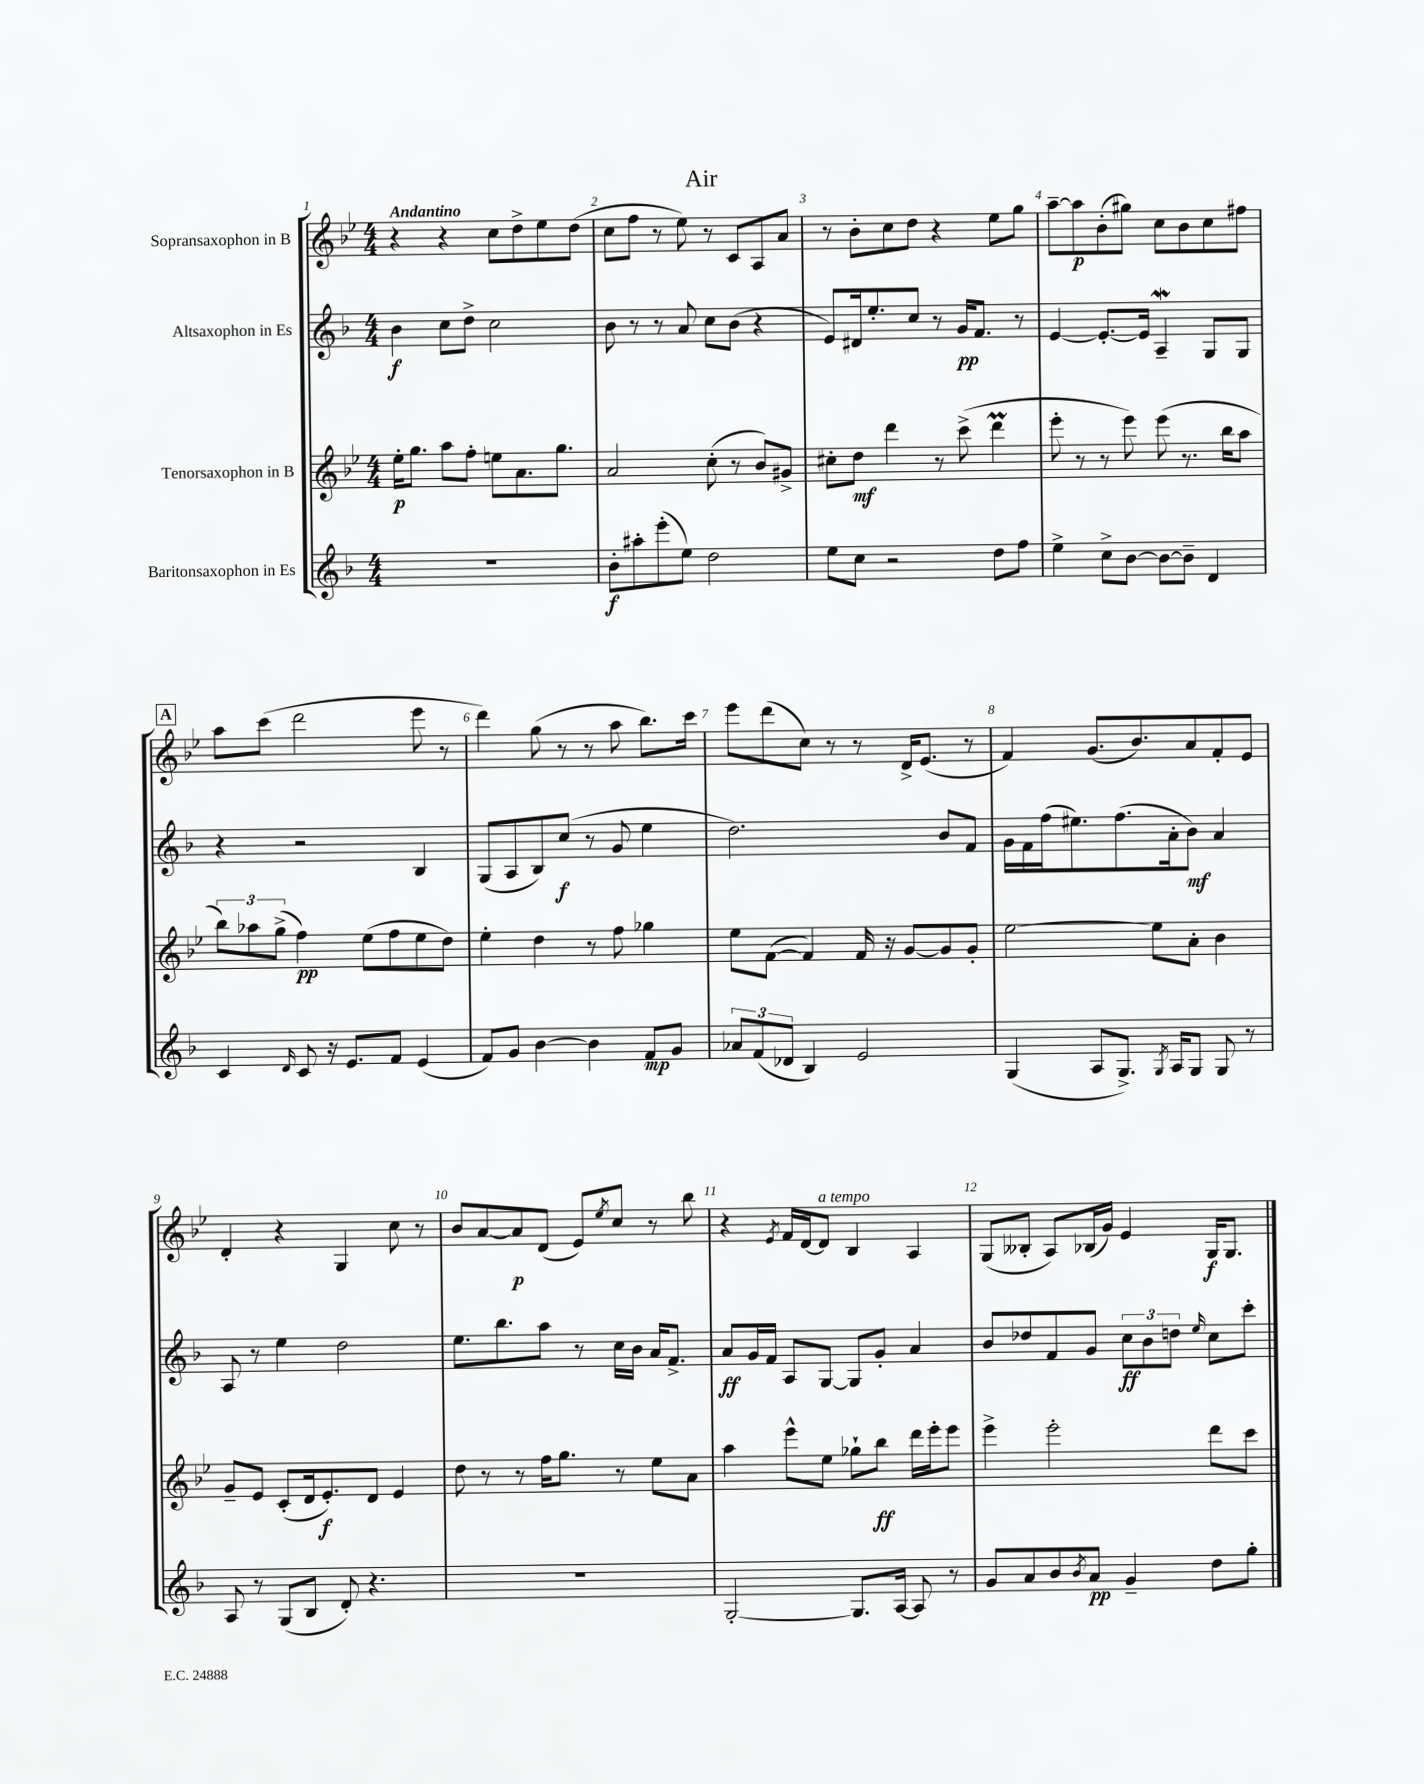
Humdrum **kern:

**kern	**kern	**kern	**kern
*staff4	*staff3	*staff2	*staff1
*clefG2	*clefG2	*clefG2	*clefG2
*k[b-]	*k[b-e-]	*k[b-]	*k[b-e-]
*M4/4	*M4/4	*M4/4	*M4/4
1r	16ee-'	4b-	4r
.	8.gg	.	.
.	8aa	8cc	4r
.	8ff'	8dd^	.
.	8ee	2cc	8cc
.	8.a	.	8dd^
.	.	.	8ee-
.	8.gg	.	.
.	.	.	(8dd
=	=	=	=
8b-'	2a	8b-	8cc
8aa#'	.	8r	8ff
(8eee'	.	8r	8r
8ee)	.	8a	8ee-)
2dd	(8cc'	8cc	8r
.	8r	(8b-	8c
.	8b-)	4r	8A
.	8g#^	.	8a
=	=	=	=
8ee	8cc#'	8e)	8r
8cc	8dd	16d#	8b-'
.	.	8.ee'	.
2r	4ddd	.	8cc
.	.	8cc	8dd
.	8r	8r	4r
.	(8ccc^	16g	.
.	.	8.f	.
8dd	4ddd	.	8ee-
8ff	.	8r	8gg
=	=	=	=
4ee^	8eee-'	[4e	[8aa~
.	8r	.	8aa]
8cc^	8r	8.e'_	(8b-'
[8b-	8eee-)	.	8gg#)
.	.	16e]	.
8b-_	(8eee-	4A~	8cc
8b-~]	8.r	.	8b-
4d	.	8G	8cc
.	16bb-	.	.
.	8aa	8G	8ff#
=	=	=	=
4c	12bb-)	4r	8aa
.	12aa-	.	.
.	.	.	(8ccc
.	(12gg^	.	.
16qqd	.	.	.
8c	4ff)	2r	2ddd
16r	.	.	.
8.e	.	.	.
.	(8ee-	.	.
8f	8ff	.	.
(4e	8ee-	4B-	8eee-
.	8dd)	.	8r
=	=	=	=
8f)	4ee-'	(8G	4ddd)
8g	.	8A	.
[4b-	4dd	8B-)	(8gg
.	.	(8cc	8r
4b-]	8r	8r	8r
.	8ff	8g	8aa
8f	4gg-	4ee	8.bb-)
8g	.	.	.
.	.	.	16ccc
=	=	=	=
12a-	8ee-	2.dd)	8eee-
(12f	.	.	.
.	([8f	.	(8ddd
12d-	.	.	.
4B-)	4f])	.	8cc)
.	.	.	8r
2e	16f	.	8r
.	16r	.	.
.	[8g	.	16d^
.	.	.	(8.e-
.	8g]	8b-	.
.	8g'	8f	8r
=	=	=	=
(4G	[2ee-	16g	4f)
.	.	16f	.
.	.	(16ff	.
.	.	8.ee#)	.
8A	.	.	(8.g
8.G^)	.	(8.ff	.
.	.	.	8.b-)
.	8ee-]	.	.
8qG	.	.	.
16A	.	16a'	.
8G	8a'	8b-)	8a
8G	4b-	4a	8f'
8r	.	.	8e-
=	=	=	=
8A	8g~	8A	4d'
8r	8e-	8r	.
(8G	(8c'	4ee	4r
8B-	16d	.	.
.	8.e-')	.	.
8d')	.	2dd	4G
4.r	8d	.	.
.	4e-	.	8cc
.	.	.	8r
=	=	=	=
1r	8dd	8.ee	8b-
.	8r	.	[8a
.	.	8.bb-	.
.	8r	.	8a]
.	16ff	8aa	(8d
.	8.gg	.	.
.	.	8r	8e-)
.	.	.	8qee-
.	8r	16cc	8cc
.	.	16b-	.
.	8ee-	16a	8r
.	.	8.f^	.
.	8a	.	8bb-
=	=	=	=
[2G'	4aa	8a	4r
.	.	16g	.
.	.	16f	.
.	.	.	8qe-
.	8eee-^^	8A	16f
.	.	.	[16d
.	8ee-	[8G	8d]
8.G]	8gg-`	8G]	4B-
.	8bb-	8g'	.
[16A	.	.	.
8A]	16ddd	4a	4A
.	16eee-'	.	.
8r	8eee-	.	.
=	=	=	=
8g	4eee-^	8b-	(8G
8a	.	8dd-	8B--'
8b-	2eee-'	8f	8A)
8qb-	.	.	.
8a	.	8g	(16B-
.	.	.	16g)
4g~	.	12cc	4e-
.	.	12b-	.
.	.	12dd	.
.	.	16qqee	.
8dd	8ddd	8cc	16G
.	.	.	8.G
8gg'	8ccc	8ccc'	.
==	==	==	==
*-	*-	*-	*-
